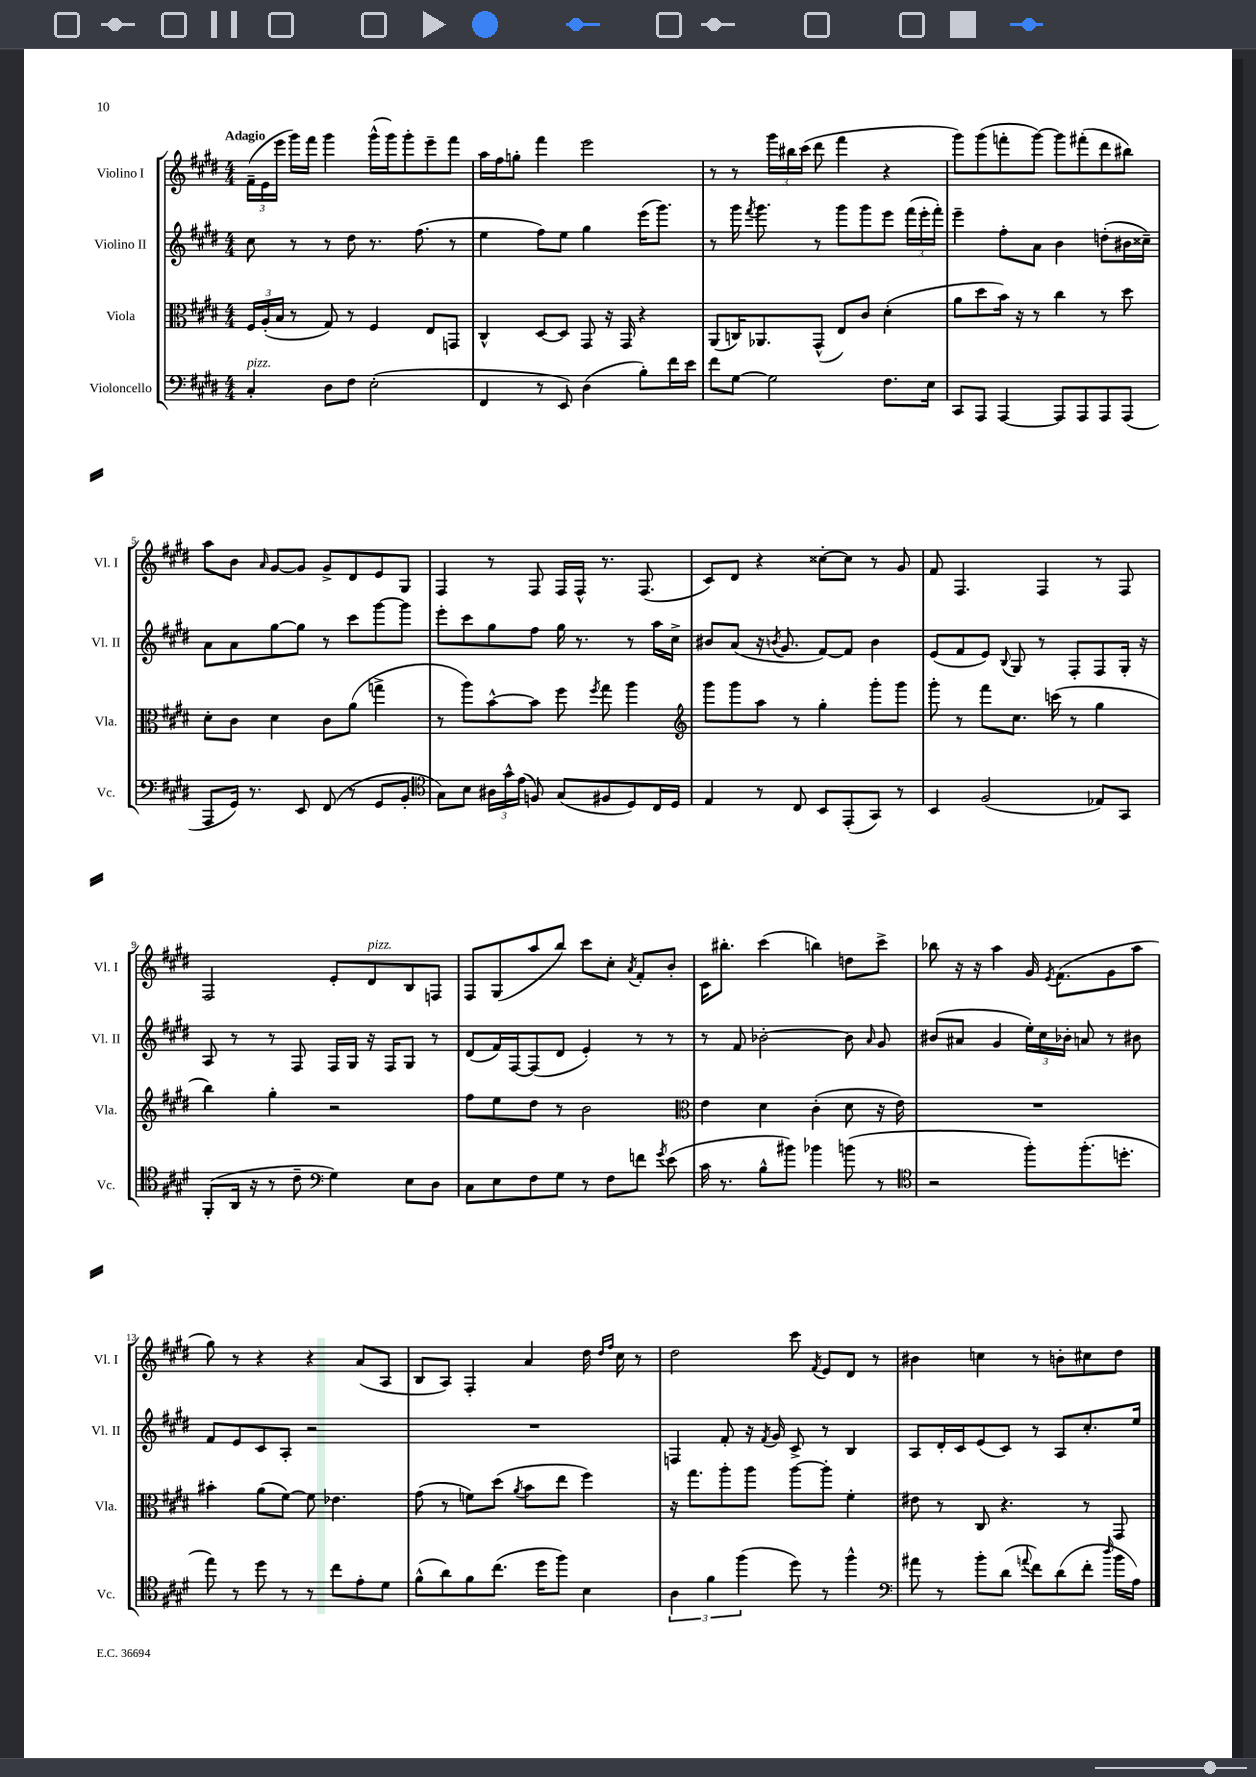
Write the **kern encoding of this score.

**kern	**kern	**kern	**kern
*staff4	*staff3	*staff2	*staff1
*clefF4	*clefC3	*clefG2	*clefG2
*k[f#c#g#d#]	*k[f#c#g#d#]	*k[f#c#g#d#]	*k[f#c#g#d#]
*M4/4	*M4/4	*M4/4	*M4/4
4C#'	24F#	8cc#	(24f#~
.	(24A'	.	24e
.	24B	.	24eee
.	8r	8r	16ggg#)
.	.	.	16fff#
8D#	8G#)	8r	4ggg#
8F#	8r	8dd#	.
(2E'	4F#	8.r	(16ggg#^^
.	.	.	16ggg#)
.	.	.	8ggg#'
.	.	(8.ff#	.
.	8E	.	8eee~
.	8GG	8r	8fff#
=	=	=	=
4FF#	4C#^^	4ee	16aa
.	.	.	16ff#
.	.	.	8gg'
8r	[8D#	8ff#)	4fff#
8EE)	8D#]	8ee	.
(4D#	8GG#	4gg#	2eee
.	16r	.	.
.	16GG#	.	.
8B')	4r	(16eee	.
.	.	8.ggg#)	.
16f#	.	.	.
16e	.	.	.
=	=	=	=
8f#	(8AA	8r	8r
[8G#	16C)	16ggg#	8r
.	.	8qfff#	.
.	8.AA-	8.ggg#	.
2G#]	.	.	24ggg#
.	.	.	24bb#
.	.	.	(24ccc#
.	(8GG#^^	8r	8ddd#
.	8E)	8ggg#	4fff#
.	8c#	8ggg#	.
8.F#	(4d#'	8eee	4r
.	.	(24fff#	.
.	.	24eee'	.
16E	.	.	.
.	.	24fff#')	.
=	=	=	=
8CC#	8a	4eee~	8ggg#)
8AAA	8dd#	.	(8ggg#
[4AAA	16b)	8ff#'	8fff'
.	16r	.	.
.	8r	8a	[8ggg#)
8AAA]	4cc#	4b	8ggg#]
8AAA	.	.	(8fff#'
8AAA	8r	(8dd'	8ddd#
(8AAA	8dd#	16b#	8bb#)
.	.	16cc##~)	.
=	=	=	=
8AAA	8d#'	8a	8aa
16GG#)	8c#	8a	8b
8.r	.	.	.
.	.	.	16qqa
.	4d#	[8gg#	[8g#
8EE	.	8gg#]	8g#]
(8FF#	8c#	8r	8g#^
8r	(8a	8ccc#	8d#
8GG#	4gg^	[8ggg#	8e
8BB'	.	8ggg#]	8G#
=	=	=	=
*clefC4	*	*	*
8G#)	8r	8eee'	4F#
8B	8aa)	8ccc#	.
24A#	[8b^^	8gg#	8r
24g#^^	.	.	.
(24e	.	.	.
8F)	8b]	8ff#	8F#
(8G#	8ff#	16gg#	16F#
.	.	8.r	16F#^^
.	8qff#	.	.
8F#	8gg#	.	8.r
8D#)	4aa	8r	.
.	.	.	(8.F#
16C#	.	16aa	.
16D#	.	16cc#^	.
=	=	=	=
*	*clefG2	*	*
4E	8ggg#	8b#	8c#)
.	8ggg#	(8a	8d#
8r	8aa	16r	4r
.	.	8qb	.
.	.	8.g#	.
8C#	8r	.	.
8BB	4gg#'	[8f#)	[8cc##'
(8EE'	.	8f#]	8cc##]
8GG#)	8ggg#'	4b	8r
8r	8ggg#	.	8g#
=	=	=	=
4BB	8ggg#'	(8e	8f#
.	8r	8f#	4.F#
(2F#	8fff#	8e)	.
.	.	8qqB	.
.	8.cc#	8G#	.
.	.	8r	4F#
.	(16ccc	.	.
.	8r	8F#'	.
8E-)	4gg#	8F#	8r
8GG#	.	16G#'	8F#
.	.	16r	.
=	=	=	=
(8FF#'	4bb)	8A	2F#
16AA	.	8r	.
16r	.	.	.
8r	4gg#'	8r	.
8c#~	.	8F#	.
*clefF4	*	*	*
4G#)	2r	16F#	8e'
.	.	16G#	.
.	.	16r	8d#
.	.	16F#	.
8E	.	8G#	8B
8D#	.	8r	8F
=	=	=	=
8C#	8ff#	(8d#	8F#
8E	8ee	16f#)	(8G#
.	.	[16F#	.
8F#	8dd#	(8F#]	8aa
8G#	8r	8d#	8bb)
8r	2b	4e')	8ccc#
8F#	.	.	8cc#'
.	.	.	8qa
8f	.	8r	8f#'
8qg#	.	.	.
(8e	.	8r	8b'
=	=	=	=
*	*clefC3	*	*
16c#	4e	8r	16c#
8.r	.	.	8.bb#'
.	.	8f#	.
8B^^	4d#	[2b-'	(4ccc#
8b#)	.	.	.
4b-	(4c#'	.	4bb)
(8b	8d#	8b-]	8dd
.	.	16qqa	.
8r	16r	8g#	8ccc#^
.	16e)	.	.
=	=	=	=
*clefC4	*	*	*
2r	1r	(8b#	8bb-
.	.	8a#	16r
.	.	.	16r
.	.	4g#	4aa
8ff#')	.	24ee')	16g#
.	.	24cc#	.
.	.	.	8qe
.	.	.	(8.f#
.	.	24b-'	.
(8.ff#'	.	8a	.
.	.	8r	8g#
8.dd'	.	.	.
.	.	8b#	8aa
=	=	=	=
8ee)	4b#'	8f#	8gg#)
8r	.	8e	8r
8dd#	(8a	8c#	4r
8r	[8f#)	8A'	.
8r	8f#]	2r	4r
8cc#	4.e-	.	.
8e'	.	.	(8a
8d#	.	.	8A
=	=	=	=
(8f#^^	(8g#	1r	8B
8a)	8r	.	8A)
8f#	8f)	.	4F#'
(8.cc#	(8dd#	.	.
.	8qa	.	.
.	8b	.	4a
16dd#	.	.	.
8ff#)	8ee	.	.
4B	4ff#)	.	16dd#
.	.	.	16qqdd#
.	.	.	16qqff#
.	.	.	16cc#
.	.	.	8r
=	=	=	=
6A	16r	4F	2dd#
.	8.gg#	.	.
6f#	.	.	.
.	8aa'	8f#'	.
(6ff#	.	.	.
.	8aa	16r	.
.	.	8qf#	.
.	.	16g#	.
8dd#)	[8aa	8c#^	8ccc#
.	.	.	8qf#
8r	8aa']	8r	8e
4ff#^^	4f#'	4B	8d#
.	.	.	8r
=	=	=	=
*clefF4	*	*	*
8a#	8e#	8A	4b#
8r	8r	16d#'	.
.	.	16c#	.
8b'	8C#	(8e	4cc
(8d#	4.r	8c#)	.
8qqa	.	.	.
8f#)	.	8r	8r
(8d#	.	8A	8b'
8f#'	8r	8.cc#'	8cc#
16qqdd#	.	.	.
16b	8GG#	.	8dd#
16A)	.	16ee	.
==	==	==	==
*-	*-	*-	*-
